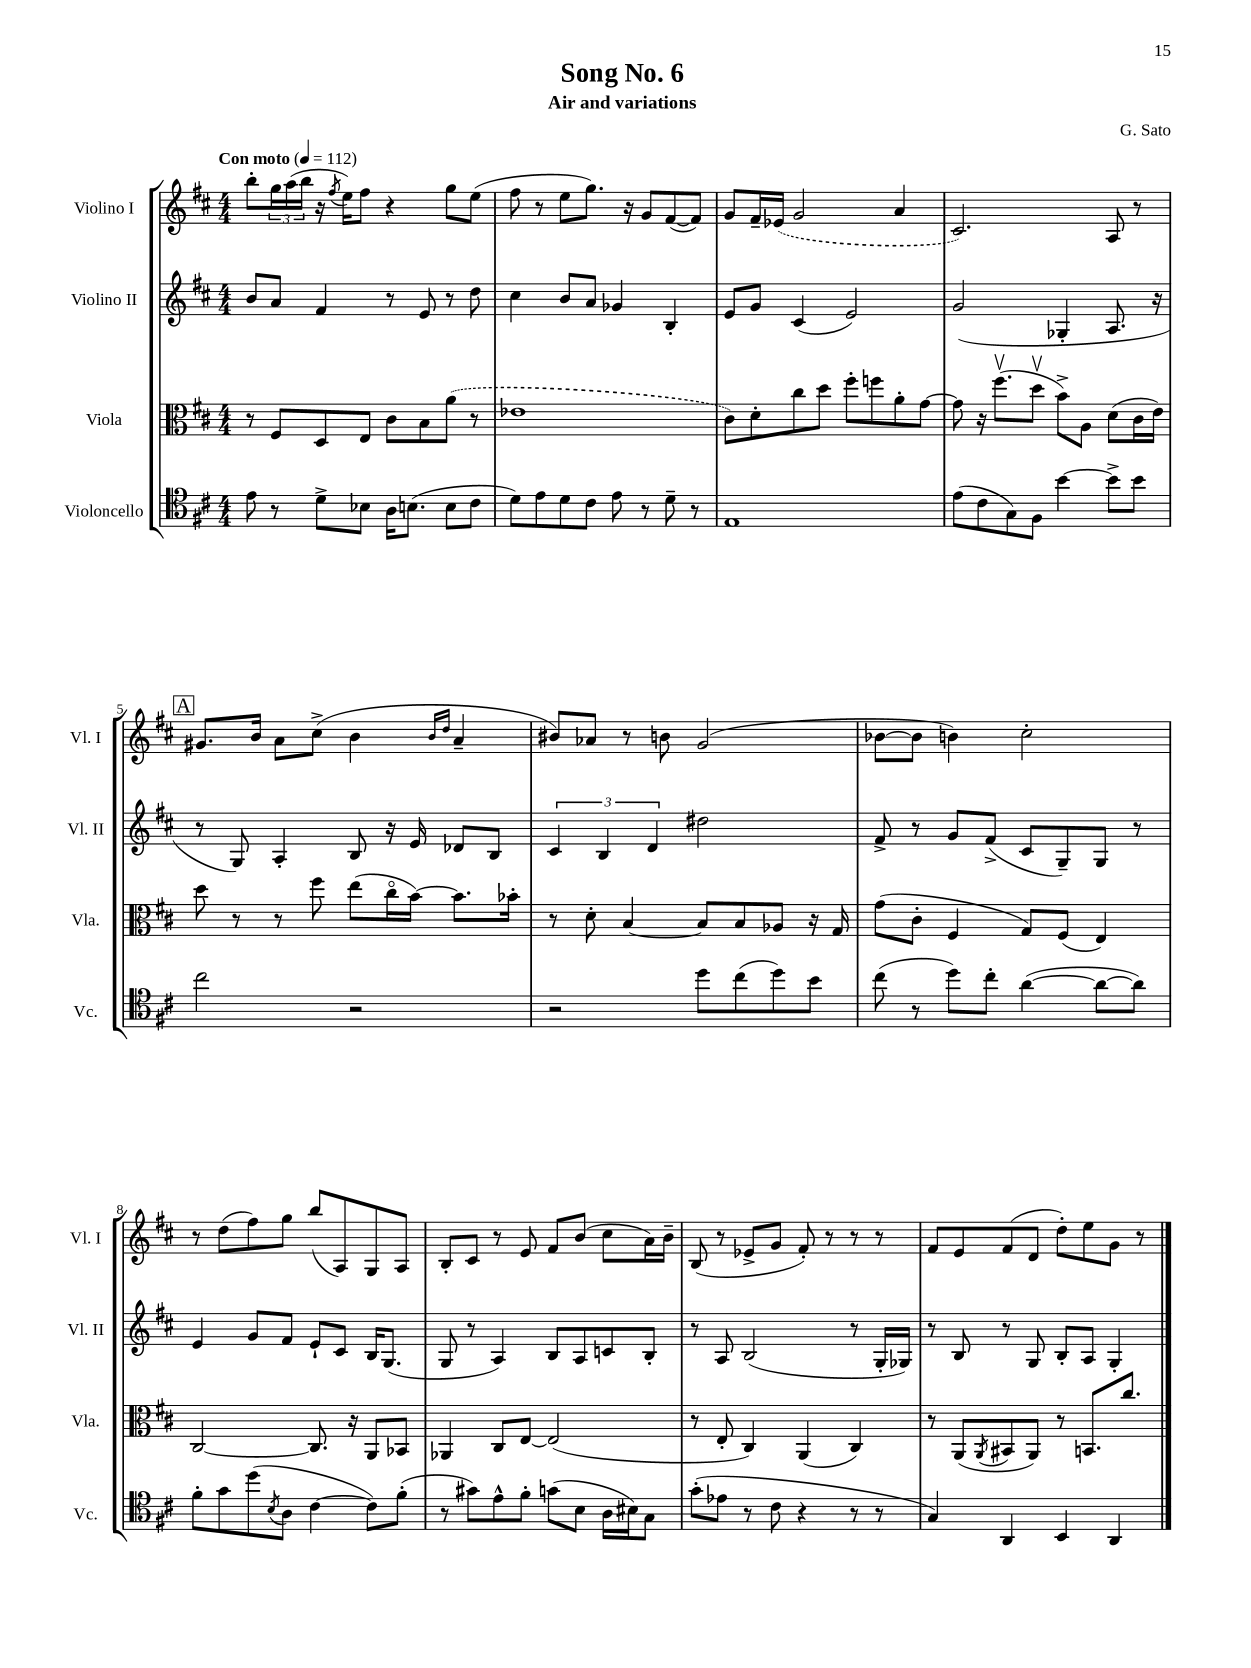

**kern	**kern	**kern	**kern
*part4	*part3	*part2	*part1
*staff4	*staff3	*staff2	*staff1
*I"Violoncello	*I"Viola	*I"Violino II	*I"Violino I
*I'Vc.	*I'Vla.	*I'Vl. II	*I'Vl. I
*clefC4	*clefC3	*clefG2	*clefG2
*k[f#c#]	*k[f#c#]	*k[f#c#]	*k[f#c#]
*M4/4	*M4/4	*M4/4	*M4/4
*MM112	*MM112	*MM112	*MM112
=1	=1	=1	=1
!	!	!	!LO:TX:a:B:t=Con moto
8e\	8r	8b/L	8bb'\L
8r	8F#/L	8a/J	24gg\L
.	.	.	(24aa\
.	.	.	24bb\JJ
8d^\L	8D/	4f#/	16r
.	.	.	8qff#/
.	.	.	16ee\KL)
8B-X\J	8E/J	.	8ff#\J
16A\KL	8c#\L	8r	4r
(8.Bn\J	.	.	.
.	8B\	8e/	.
8B\L	(8a\J	8r	8gg\L
8c#\J	8r	8dd\	(8ee\J
=2	=2	=2	=2
8d\L)	1e-X	4cc#\	8ff#\
8e\	.	.	8r
8d\	.	8b/L	8ee\L
8c#\J	.	8a/J	8.gg\J)
8e\	.	4g-X/	.
.	.	.	16r
8r	.	.	8g/L
8d~\	.	4B'/	([8f#/
8r	.	.	8f#/J])
=3	=3	=3	=3
1E	8c#\L)	8e/L	8g/L
.	8d'\	8g/J	16f#~/L
.	.	.	(16e-X/JJ
.	8cc#\	(4c#/	2g/
.	8dd\J	.	.
.	8ff#'\L	2e/)	.
.	8ffn\	.	.
.	8a'\	.	4a/
.	[8g\J	.	.
=4	=4	=4	=4
(8e\L	8g\]	(2g/	2.c#/)
8c#\	16r	.	.
.	(8.ff#v\L	.	.
8G\)	.	.	.
8F#\J	8ddv\J	.	.
[4b\	8b^\L)	4G-X'/	.
.	8A\J	.	.
8b^\L]	(8d\L	8.A/	8A/
8b\J	16c#\L	.	8r
.	16e\JJ)	16r	.
!!LO:LB:g=z
!!LO:REH:place=s1:t=A
=5	=5	=5	=5
2cc#\	8dd\	8r	8.g#X/L
.	8r	8G/)	.
.	.	.	16b/Jk
.	8r	4A'/	8a\L
.	8ff#\	.	(8cc#^\J
2r	(8ee\L	8B/	4b\
.	16cc#\L	16r	.
.	[16b\JJ)	16e/	.
.	.	.	16qqb/LL
.	.	.	16qqdd/JJ
.	8.b\L]	8d-X/L	4a~/
.	.	8B/J	.
.	16b-X'\Jk	.	.
=6	=6	=6	=6
2r	8r	6c#/	8b#X/L)
.	8d'\	.	8a-X/J
.	.	6B/	.
.	[4B/	.	8r
.	.	6d/	.
.	.	.	8bn\
8dd\L	8B/L]	2dd#X\	(2g/
(8cc#\	8B/	.	.
8dd\)	8A-X/J	.	.
8b\J	16r	.	.
.	16G/	.	.
=7	=7	=7	=7
(8cc#\	(8g\L	8f#^/	[8b-X\L
8r	8c#'\J	8r	8b-\J]
8dd\L)	4F#/	8g/L	4bn\)
8cc#'\J	.	(8f#^/J	.
([4a\	8G/L)	8c#/L	2cc#'\
.	(8F#/J	8G~/)	.
8a\L_	4E/)	8G/J	.
8a\J])	.	8r	.
!!LO:LB:g=z
=8	=8	=8	=8
8f#'\L	[2C#/	4e/	8r
8g\	.	.	(8dd\L
(8dd\	.	8g/L	8ff#\)
8qB/	.	.	.
8A\J	.	8f#/J	8gg\J
[4c#\	8.C#/]	8e`/L	(8bb/L
.	.	8c#/J	8A/)
.	16r	.	.
8c#\L])	8AA/L	16B/KL	8G/
.	.	(8.G/J	.
(8f#'\J	8BB-X/J	.	8A/J
=9	=9	=9	=9
8r	4AA-X/	8G/	8B'/L
8g#X\L)	.	8r	8c#/J
8e^^\	8C#/L	4A/)	8r
8f#'\J	[8E/J	.	8e/
(8gn\L	(2E/]	8B/L	8f#/L
8B\J	.	8A/	(8b/J
16A\LL	.	8cn/	8cc#\L
16B#X\J)	.	.	.
8G\J	.	8B'/J	16a\L)
.	.	.	16b~\JJ
=10	=10	=10	=10
(8g'\L	8r	8r	(8B/
8e-X\J	8E'/	8A/	8r
8r	4C#/)	(2B/	8e-X^/L
8c#\	.	.	8g/J
4r	(4AA/	.	8f#'/)
.	.	.	8r
8r	4C#/)	8r	8r
8r	.	16G'/LL	8r
.	.	16G-X/JJ)	.
=11	=11	=11	=11
4G/)	8r	8r	8f#/L
.	(8AA/L	8B/	8e/
.	8qAA/	.	.
4AA/	8BB#X/	8r	(8f#/
.	8AA/J)	8G/	8d/J
4BB/	8r	8B'/L	8dd'\L)
.	8.BBn/L	8A/J	8ee\
4AA/	.	4G'/	8g\J
.	8.cc#/J	.	.
.	.	.	8r
==	==	==	==
*-	*-	*-	*-
